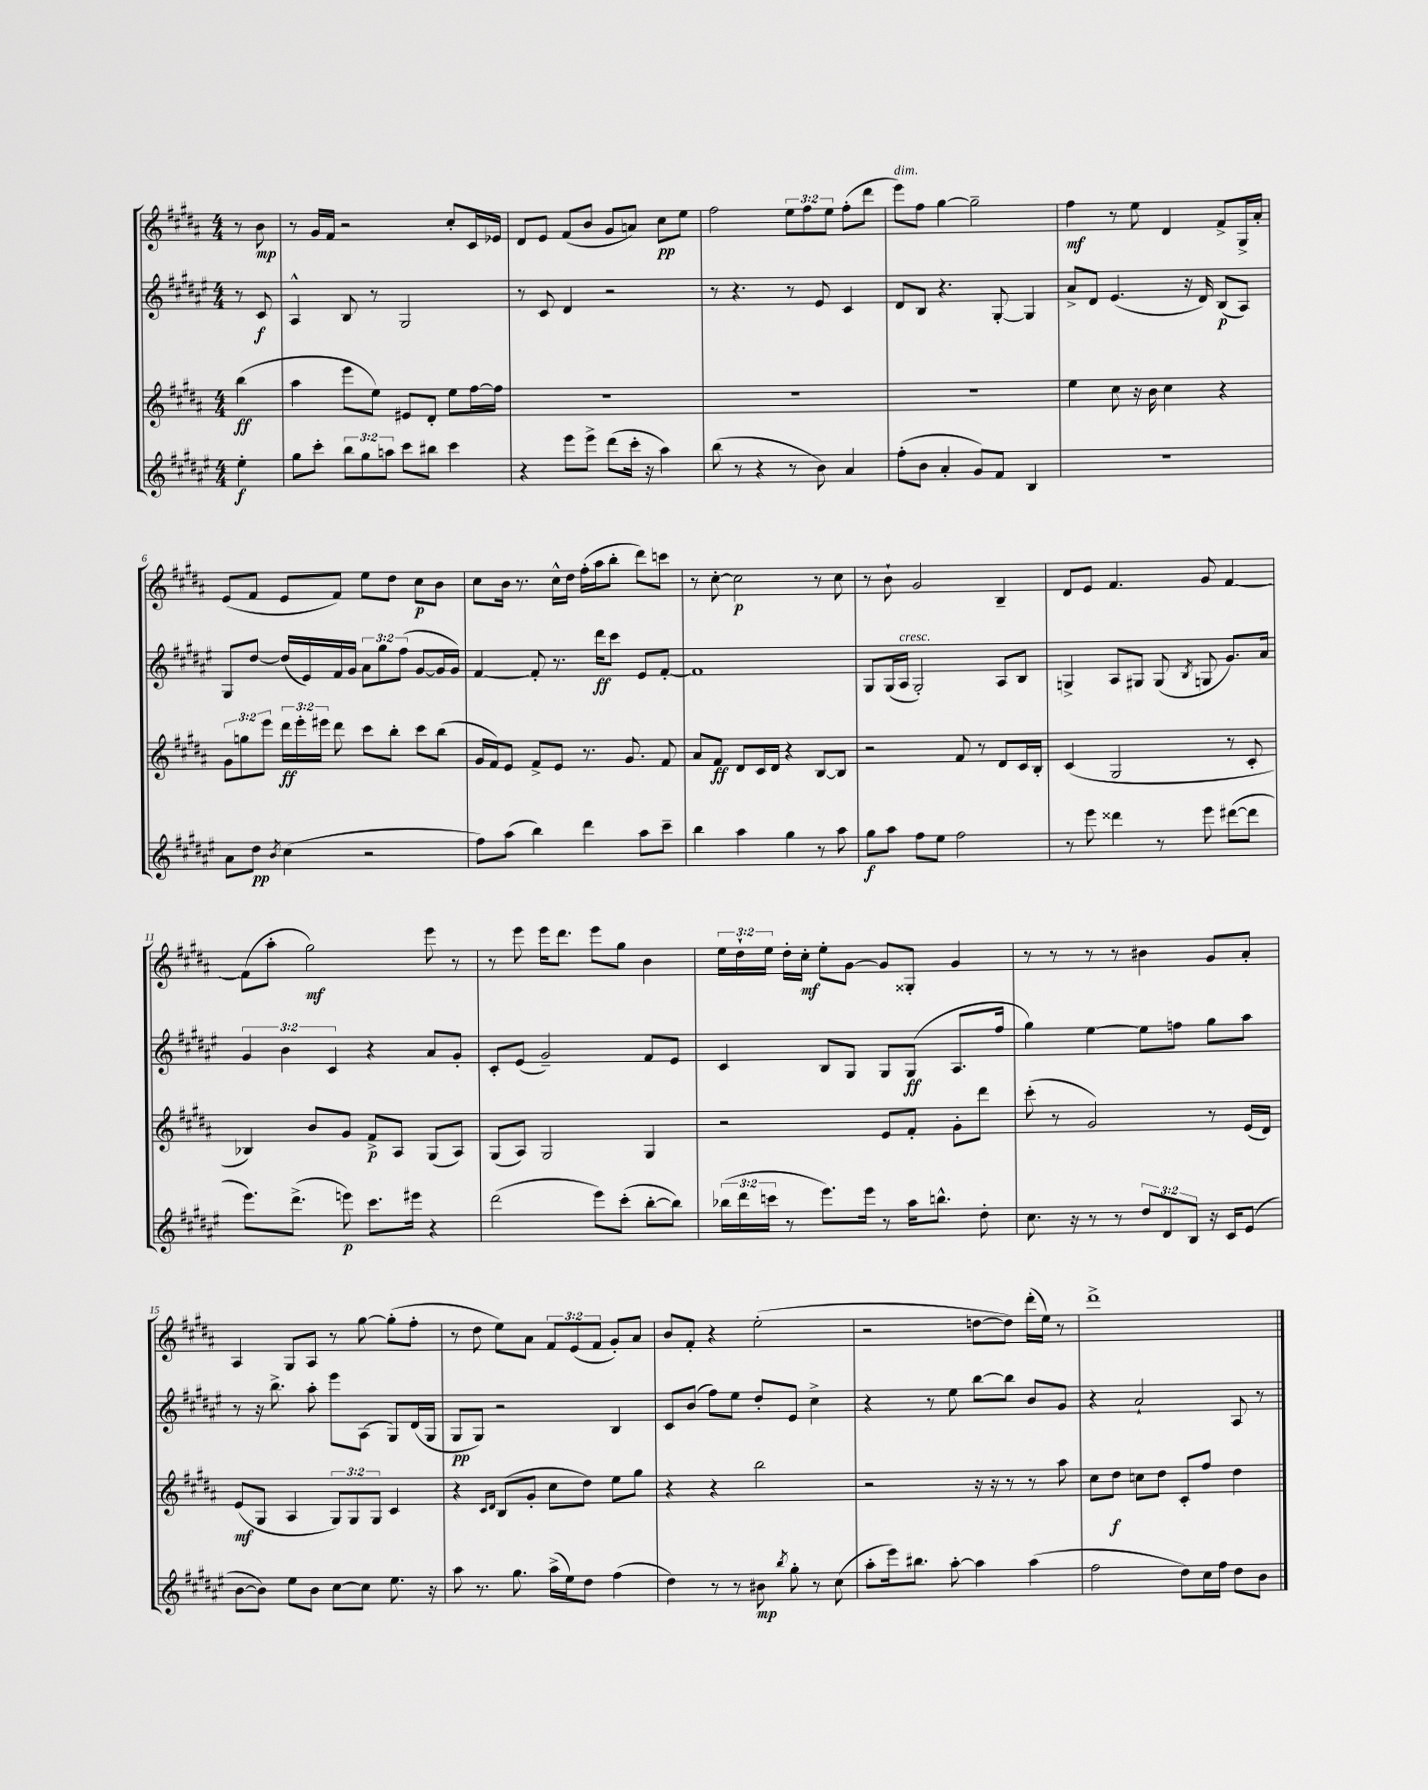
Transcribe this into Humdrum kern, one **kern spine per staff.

**kern	**kern	**kern	**kern
*staff4	*staff3	*staff2	*staff1
*clefG2	*clefG2	*clefG2	*clefG2
*k[f#c#g#d#a#e#]	*k[f#c#g#d#a#]	*k[f#c#g#d#a#e#]	*k[f#c#g#d#a#]
*M4/4	*M4/4	*M4/4	*M4/4
4ee#'	(4bb	8r	8r
.	.	8c#	8b
=	=	=	=
8gg#	4aa#	4A#^^	8r
8ccc#'	.	.	16g#
.	.	.	16f#
12bb	8eee	8B	2r
12gg#	.	.	.
.	8ee)	8r	.
12aa	.	.	.
8ccc#	8e#	2G#	.
8bb#	8d#'	.	.
4ccc#	8ee	.	8cc#'
.	[16ff#	.	16c#
.	16ff#]	.	16e-
=	=	=	=
4r	1r	8r	8d#
.	.	8c#	8e
8eee#	.	4d#	(8f#
8eee#^	.	.	8b
(8ddd#	.	2r	8g#
16ccc#'	.	.	8a)
16r	.	.	.
4aa#)	.	.	8cc#
.	.	.	8ee
=	=	=	=
(8bb	1r	8r	2ff#
8r	.	4.r	.
4r	.	.	.
8r	.	8r	12ee
.	.	.	12ff#
8b)	.	8e#	.
.	.	.	12ee
4a#	.	4c#	(8ff#'
.	.	.	8ddd#
=	=	=	=
(8ff#'	1r	8d#	8eee)
8b	.	8B	8ff#
4a#'	.	4.r	[4gg#
8g#)	.	.	2gg#~]
8f#	.	[8G#'	.
4B	.	4G#]	.
=	=	=	=
1r	4ee	8a#^	4ff#
.	.	8d#	.
.	8cc#	(4.e#	8r
.	16r	.	8ee
.	16b	.	.
.	4cc#	.	4d#
.	.	16r	.
.	.	16d#)	.
.	4r	(8B	8f#^
.	.	8A#)	16G#^
.	.	.	16a#'
=	=	=	=
8a#	12g#	8G#	(8e
.	12gg	.	.
8dd#	.	[8dd#	8f#
.	12eee	.	.
8qb	.	.	.
(4cc#	24ddd#	(16dd#]	8e
.	24eee'	.	.
.	.	16e#)	.
.	24eee#	.	.
.	8ddd#	16f#	8f#)
.	.	16g#	.
2r	8ccc#	12a#	8ee
.	.	12gg#	.
.	8bb'	.	8dd#
.	.	(12ff#	.
.	8ccc#	[8g#	8cc#
.	(8bb	16g#]	8b
.	.	16g#)	.
=	=	=	=
8ff#)	16g#	[4f#	8cc#
.	16f#)	.	.
(8aa#	8e	.	16b
.	.	.	8.r
4bb)	8f#^	8f#']	.
.	8e	8.r	16cc#^^
.	.	.	16dd#
4ddd#	8.r	.	(16ff#'
.	.	16ddd#	16aa#
.	.	8ccc#	8bb'
.	8.g#	.	.
8aa#	.	8e#	8ddd#)
8ccc#~	8f#	[8f#'	8ccc
=	=	=	=
4bb	8a#	1f#]	8r
.	8f#	.	[8cc#'
4aa#	8d#	.	2cc#]
.	16c#	.	.
.	16d#	.	.
4gg#	4r	.	.
8r	[8B	.	8r
8aa#	8B]	.	8cc#
=	=	=	=
8gg#	2r	8G#	8r
8aa#	.	(16G#	8b`
.	.	16A#	.
8ff#	.	2G#')	2g#
8ee#	.	.	.
2ff#	8f#	.	.
.	8r	.	.
.	8d#	8A#	4B~
.	16c#	8B	.
.	16B'	.	.
=	=	=	=
8r	(4c#	4G^	8d#
8eee#	.	.	8e
4ddd##	2G#	8A#	4.f#
.	.	8G#	.
8r	.	(8G#	.
.	.	8qB	.
8eee#	.	8G	8g#
([8ddd#	8r	8.g#)	[4f#
8ddd#]	8c#'	.	.
.	.	16a#	.
=	=	=	=
8.eee#)	4B-)	6g#	(8f#]
.	.	.	8aa#'
.	.	6b	.
(8.ddd#^	.	.	.
.	8b	.	2gg#)
.	.	6c#	.
8eee)	8g#	.	.
8.ccc#	8f#^	4r	.
.	8A#	.	.
16eee#	.	.	.
4r	(8G#	8a#	8eee
.	8A#)	8g#'	8r
=	=	=	=
(2ddd#	(8G#	8c#'	8r
.	8A#)	(8e#	8eee
.	2G#	2g#~)	16eee
.	.	.	8.ddd#
8eee#)	.	.	8eee
(8ccc#'	.	.	8gg#
[8bb'	4G#	8f#	4b
8bb])	.	8e#	.
=	=	=	=
(24bb-	2r	4c#	24ee
24ddd#	.	.	24dd#`
24ccc	.	.	24ee
8r	.	.	16dd#'
.	.	.	16cc#'
8.eee#)	.	8B	8ee'
.	.	8G#	[8g#
16eee#	.	.	.
8r	8e	8G#	8g#]
16aa#	8f#'	(8G#	8G##'
8.bb^^	.	.	.
.	8g#'	8.A#	4g#
8dd#'	8ddd#	.	.
.	.	16ff#	.
=	=	=	=
8.cc#	(8ccc#'	4gg#)	8r
.	8r	.	8r
16r	.	.	.
8r	2g#)	[4ee#	8r
8r	.	.	8r
12dd#	.	8ee#]	4b#
12d#	.	.	.
.	.	8ff	.
12B	.	.	.
16r	8r	8gg#	8g#
16c#	.	.	.
(8e#	(16e	8aa#	8a#'
.	16d#)	.	.
=	=	=	=
[8b	(8e	8r	4A#
8b])	8G#	16r	.
.	.	8.bb^	.
8ee#	4A#	.	8G#
8b	.	8aa#'	8A#
[8cc#	12G#)	8eee#	8r
.	12G#	.	.
8cc#]	.	(8A#	[8gg#
.	12G#	.	.
8.ee#	4c#	8G#)	(8gg#']
.	.	(16d#	8ff#'
16r	.	16G#	.
=	=	=	=
8aa#	4r	8G#	8r
8.r	.	8G#)	8dd#
.	16qqc#	.	.
.	16qqd#	.	.
.	(8B	2r	8ee)
8.gg#	.	.	.
.	8g#'	.	8a#
(16aa#^	8cc#	.	12f#
16ee#)	.	.	.
.	.	.	(12e
8dd#	8dd#)	.	.
.	.	.	12f#
(4ff#	8ee	4B	8g#')
.	8gg#	.	8a#
=	=	=	=
4dd#)	4r	8c#	8b
.	.	(8b	8f#'
8r	4r	8ff#)	4r
8r	.	8ee#	.
8b#	2bb	8dd#'	(2ee'
8qbb	.	.	.
8gg#'	.	8e#	.
8r	.	4cc#^	.
(8cc#	.	.	.
=	=	=	=
8aa#'	2r	4r	2r
16eee#)	.	.	.
8.bb#	.	.	.
.	.	8r	.
[8aa#'	.	8ee#	.
4aa#]	16r	[8bb	[8dd
.	16r	.	.
.	8r	8bb]	8dd])
(4aa#	8r	8b	(16ddd#'
.	.	.	16ee)
.	8aa#	8g#	8r
=	=	=	=
2ff#	8cc#	4r	1ddd#^
.	8dd#	.	.
.	8cc	2a#`	.
.	8dd#	.	.
8dd#)	8c#'	.	.
16cc#	8ff#	.	.
16ff#	.	.	.
8dd#	4dd#	8A#	.
8b	.	8r	.
==	==	==	==
*-	*-	*-	*-
